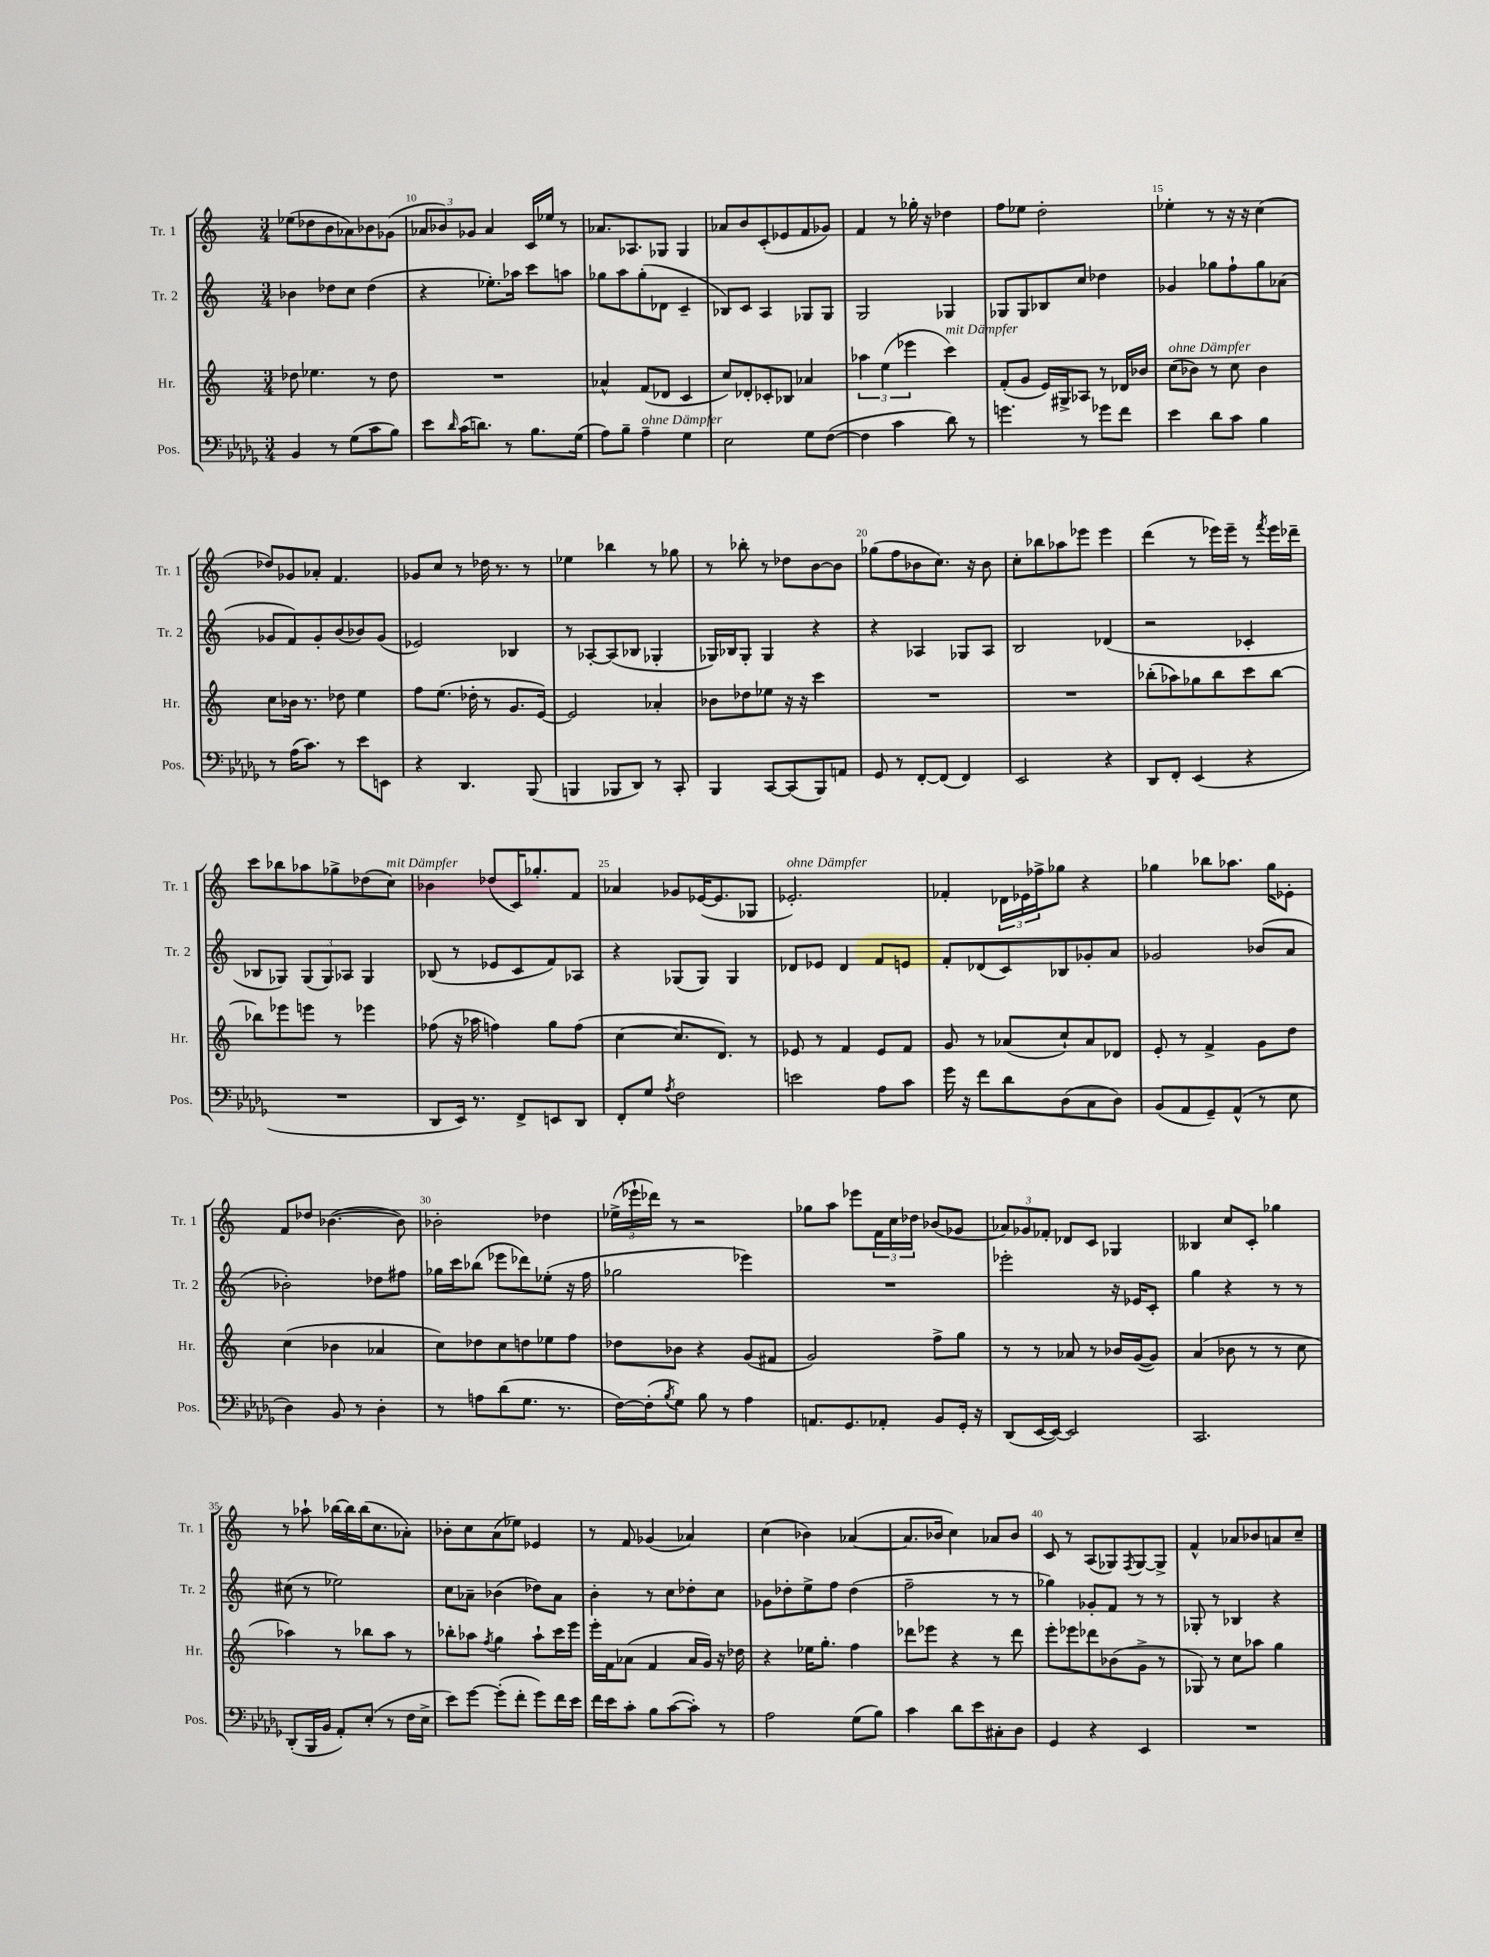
<<
\new StaffGroup <<
\new Staff = "s0" \with { instrumentName = "Tr. 1" shortInstrumentName = "Tr. 1" } {
    \clef treble \key c \major \numericTimeSignature \time 3/4
    ees''8( des''8 b'8 aes'8) bes'8 ges'8( |
    \tuplet 3/2 { aes'8 bes'8) ges'8 } aes'4 c'16 ees''16 r8 |
    aes'8. aes8. ges8 ges4 |
    aes'8 b'8 c'8-.( ees'8 f'8 ges'8) |
    f'4 r8 ges''16-. r16 des''4 |
    f''8 ees''8 d''2-. |
    ees''4-. r8 r16 r16 c''4( |
    des''8) ges'8 aes'8-. f'4. |
    ges'8 c''8 r8 des''16 r8. r8 |
    ees''4 bes''4 r8 ges''8 |
    r8 bes''8-. r8 des''8 b'8~ b'8 |
    ges''8( f''8 bes'8 c''8.) r16 bes'8 |
    c''8-. bes''8 aes''8 ees'''8 ees'''4 |
    d'''4( r8 ees'''16) ees'''16-- r8 \acciaccatura { f'''8 } ees'''16 des'''16-- |
    c'''8 bes''8 aes''8 ges''8-> des''8( c''8^\markup { \italic "mit Dämpfer" }) |
    bes'4 des''8( c'16) ges''8.-. f'8 |
    aes'4 ges'8 ees'16~( ees'8. ges8 |
    ees'2.-.^\markup { \italic "ohne Dämpfer" }) |
    fes'4-. \tuplet 3/2 { des'16 ees'16 fes''16-> } ges''8 r4 |
    ges''4 bes''8 aes''8. ges''16 ees'8-. |
    f'8 des''8 bes'4.~( bes'8) |
    bes'2-. des''4 |
    \tuplet 3/2 { ees''16->( ees'''16-! des'''16) } r8 r2 |
    ges''8 a''8 ees'''8 \tuplet 3/2 { f'16 c''16 des''16 } bes'8( ges'8 |
    \tuplet 3/2 { aes'8) ges'8 fes'8-. } des'8 c'8 ges4 |
    beses4 c''8 c'8-. ges''4 |
    r8 aes''8-! bes''16~ bes''16 bes''16( c''8. aes'8-.) |
    bes'8-. c''8 a'8( ees''8) ees'4 |
    r8 f'8 ges'4( aes'4) |
    c''4( bes'4) aes'4~( |
    aes'8. bes'16 c''4) aes'8 bes'8 |
    c'8 r8 a8( ges8) \acciaccatura { f8 } ges8~ ges8-> |
    f'4-^ aes'8 bes'8 a'8 c''8-- \bar "|." |
}
\new Staff = "s1" \with { instrumentName = "Tr. 2" shortInstrumentName = "Tr. 2" } {
    \clef treble \key c \major \numericTimeSignature \time 3/4
    bes'4 des''8 c''8 des''4( |
    r4 ees''8.-.) aes''16 c'''8 a''8 |
    ges''8 a''8 ges''8-.( des'8 c'4-- |
    bes8) c'8 a4 ges8 ges8 |
    g2 ges4 |
    ges8 ges8 bes8 c''8 des''4 |
    ges'4 ges''8 f''8-! ges''8 aes'8( |
    ges'8 f'8) ges'8-. b'8( bes'8) ges'8( |
    ees'2) bes4 |
    r8 aes8~-. aes8( bes8 ges4-. |
    ges16) bes16 ges8-. ges4 r4 |
    r4 aes4 ges8 aes8 |
    b2 des'4( |
    r2 ces'4-. |
    bes8 ges8) \tuplet 3/2 { ges8( ges8) aes8 } ges4 |
    bes8( r8 ees'8 c'8 f'8) aes8 |
    r4 ges8( ges8) ges4 |
    des'8 ees'8 des'4 f'8 e'8 |
    f'8-. des'8( c'8) bes8 ges'8-. a'8 |
    ges'2 bes'8( a'8 |
    bes'2-.) des''8 fis''8 |
    ges''16 c'''16 bes''8( ees'''8 des'''8) ees''8-.( r16 f''16 |
    ges''2 ees'''4) |
    R2. |
    ees'''2-. r16 ees'16 c'8-. |
    g''4 r4 r8 r8 |
    cis''8( r8 ees''2) |
    c''8 aes'8-- bes'4( des''8) aes'8 |
    b'4-. r8 c''8 des''8-. c''8 |
    ges'8 des''8-. e''8-> f''8 des''4( |
    f''2-- r8 r8 |
    ges''4) ges'8-. f'8 r8 r8 |
    ges8-. r8 bes4 r4 \bar "|." |
}
\new Staff = "s2" \with { instrumentName = "Hr." shortInstrumentName = "Hr." } {
    \clef treble \key c \major \numericTimeSignature \time 3/4
    des''8 ees''4. r8 des''8 |
    R2. |
    aes'4-^ f'8( des'8 c'4 |
    c''8) des'8-. ces'8-. bes8 aes'4 |
    \tuplet 3/2 { aes''4 e''4( ees'''4 } c'''4^\markup { \italic "mit Dämpfer" }) |
    f'8-.( g'8 e'16) gis16-> aes8 r8 des'16 bes'16 |
    c''8^\markup { \italic "ohne Dämpfer" }( bes'8) r8 c''8 bes'4 |
    c''8 bes'16 r8. des''8 e''4 |
    f''8 e''8.( des''16-. r8 g'8. e'16~) |
    e'2 aes'4-. |
    bes'8 des''8 ees''8 r16 r16 c'''4 |
    R2. |
    R2. |
    bes''8-.( aes''8) ges''8 bes''8 c'''8 bes''8~ |
    bes''8 ees'''8 e'''8 r8 ees'''4 |
    fes''8( r16 aes''16 f''4) g''8 f''8( |
    c''4~ c''8. d'8.) r8 |
    ees'8 r8 f'4 ees'8 f'8 |
    g'8 r8 aes'8( c''8-!) aes'8 des'8 |
    e'8-. r8 f'4-> g'8 d''8 |
    c''4( bes'4 aes'4 |
    c''8) des''8 c''8 d''8 ees''8 f''8 |
    des''8 bes'8 r4 g'8( fis'8 |
    g'2) f''8-> g''8 |
    r8 r8 aes'8 r8 bes'16 g'16~( g'8) |
    a'4( bes'8 r8 r8 c''8 |
    aes''4) r8 bes''8 aes''8 r8 |
    bes''8-. aes''8 \acciaccatura { f''8 } g''4 aes''8-! c'''16 e'''16 |
    e'''16-. f'16 aes'8( f'4 aes'16 g'16) r16 des''16 |
    r4 ees''16 g''8.-. f''4 |
    des'''8 ees'''8 r4 r8 des'''8 |
    e'''8-. ees'''8 des'''8 bes'8( g'8-> r8 |
    ges8) r8 c''8 aes''8 g''4 \bar "|." |
}
\new Staff = "s3" \with { instrumentName = "Pos." shortInstrumentName = "Pos." } {
    \clef bass \key des \major \numericTimeSignature \time 3/4
    bes,4 r8 ges8( c'8 bes8) |
    ees'8 \grace { des'16 } c'16( d'8.) r8 bes8. ges16( |
    aes8) bes8-- aes4--^\markup { \italic "ohne Dämpfer" } ges4 |
    ees2 ges8 f8~( |
    f4 c'4 des'8) r8 |
    g'4. r8 ges'8 f'8 |
    ees'4 des'8 c'8 bes4 |
    r8 aes16( c'8.) r8 ees'8 e,8 |
    r4 des,4. bes,,8( |
    b,,4 bes,,8 des,8) r8 c,8-. |
    bes,,4 c,8~ c,8( bes,,8) a,8 |
    ges,8 r8 f,8~-. f,8( f,4) |
    ees,2 r4 |
    des,8 f,8-. ees,4( r4 |
    R2. |
    des,8 ees,16) r8. f,8-> e,8 des,8 |
    f,8-. ges8 \acciaccatura { aes8 } f2 |
    e'2 aes8 c'8 |
    ges'16 r16 f'8 des'8 des8( c8 des8) |
    bes,8( aes,8 ges,8--) aes,8-^( r8 ees8 |
    des4) bes,8 r8 des4-. |
    r8 a8 des'8( ges8. r8. |
    f16~) f16-.( \acciaccatura { bes8 } ges8) bes8 r8 aes4 |
    a,8. ges,8. aes,8-. bes,8 ges,16-. r16 |
    des,8( ees,16~ ees,16~) ees,2 |
    c,2. |
    des,8-.( bes,,16 bes,16 aes,8-.) ees8-.( r8 f16 ees16-> |
    ees'8) ges'8~ ges'8-.( f'8-. ges'8) f'16 ees'16 |
    f'16 ees'16 c'8-. bes8 c'8~( c'8-.) r8 |
    aes2 ges8( bes8) |
    c'4 des'8 ees'8 cis8-. des8 |
    ges,4 r4 ees,4 |
    R2. \bar "|." |
}
>>
>>
\layout { \context { \Score currentBarNumber = #9 \override BarNumber.break-visibility = ##(#f #t #t) barNumberVisibility = #(every-nth-bar-number-visible 5) } }
